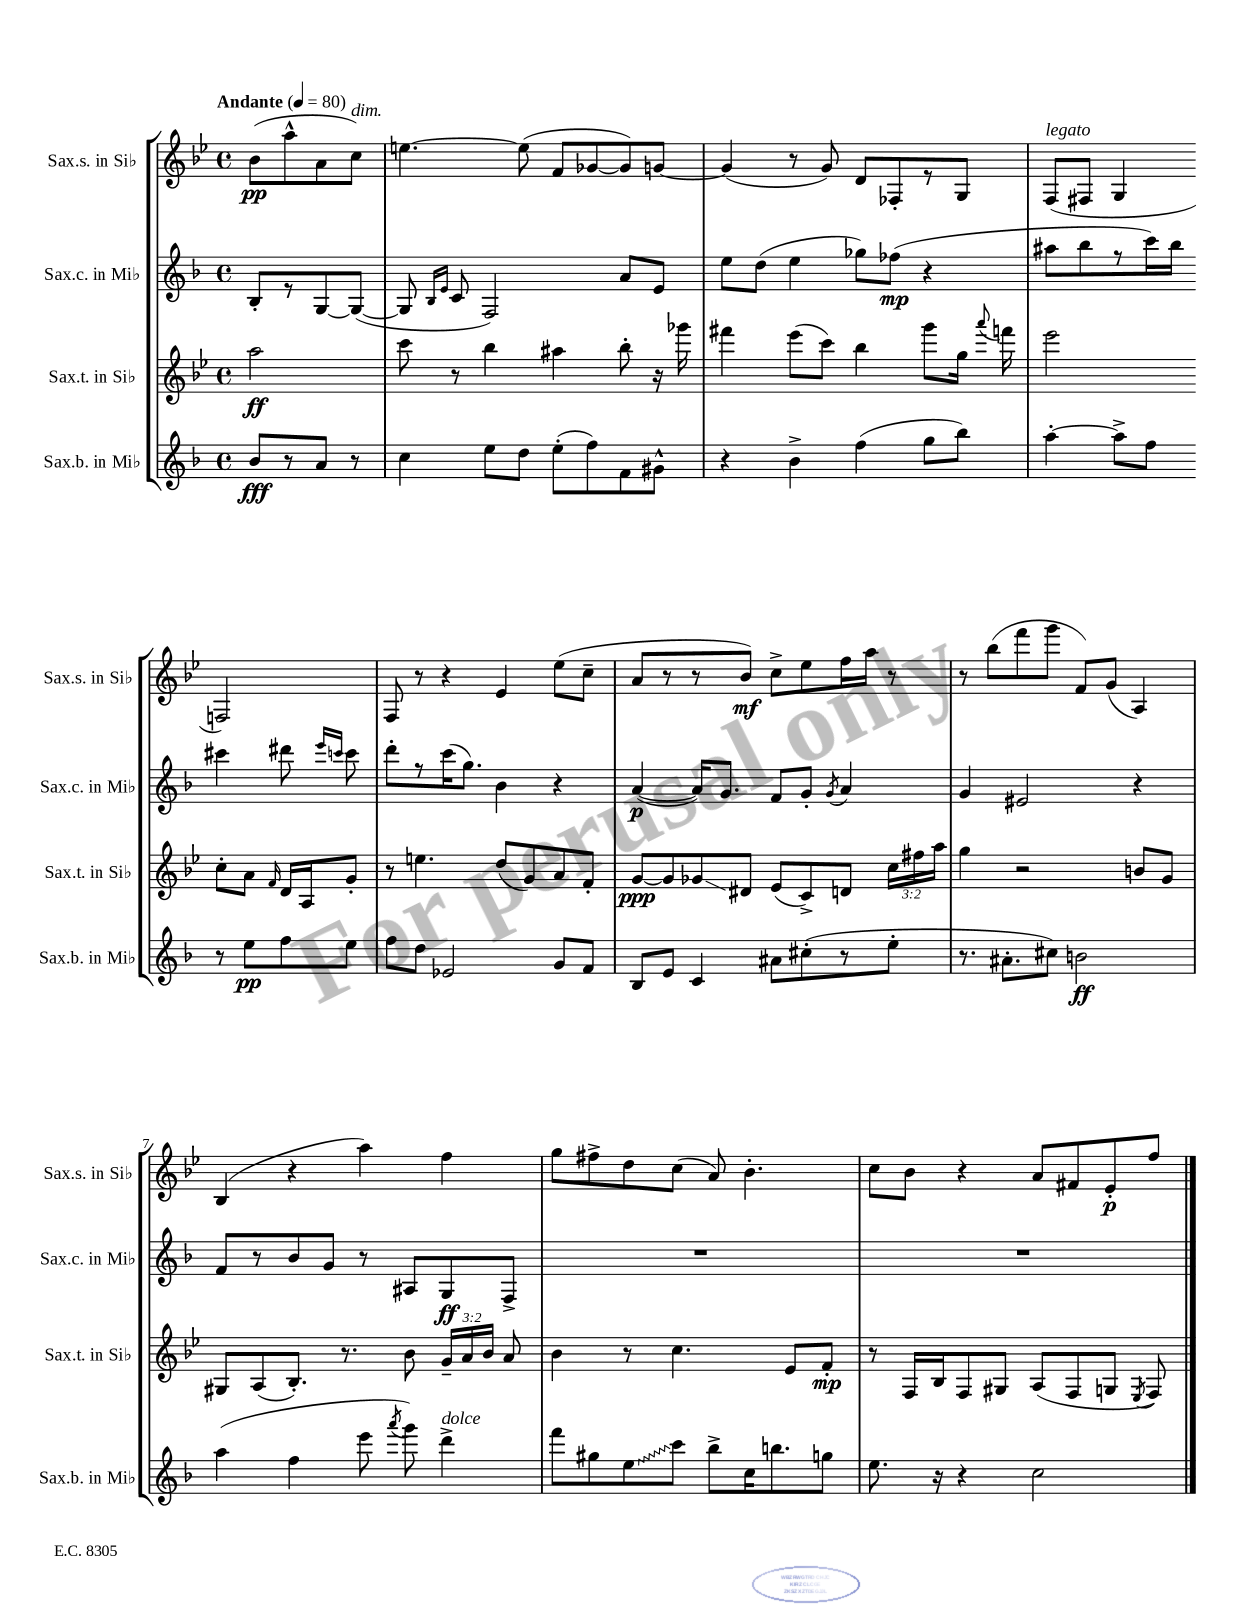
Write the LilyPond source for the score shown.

<<
\new StaffGroup <<
\new Staff = "s0" \with { instrumentName = "Sax.s. in Sib" shortInstrumentName = "Sax.s. in Sib" } {
    \clef treble \key bes \major \defaultTimeSignature \time 4/4 \partial 2 \tempo "Andante" 4 = 80
    \autoBeamOff bes'8[\pp( a''8-^ a'8 c''8]^\markup { \italic "dim." }) |
    e''4.~ e''8( f'8[ ges'8~ ges'8) g'8]~ |
    g'4( r8 g'8) d'8[ fes8-. r8 g8] |
    f8[^\markup { \italic "legato" }( fis8] g4 f2) |
    f8 r8 r4 ees'4 ees''8[( c''8]-- |
    a'8[ r8 r8 bes'8]\mf) c''8[-> ees''8 f''16 a''16] r8 |
    r8 bes''8[( f'''8 g'''8] f'8[) g'8]( a4) |
    bes4( r4 a''4) f''4 |
    g''8[ fis''8-> d''8 c''8]( a'8) bes'4.-. |
    c''8[ bes'8] r4 a'8[ fis'8 ees'8-.\p f''8] \bar "|." |
}
\new Staff = "s1" \with { instrumentName = "Sax.c. in Mib" shortInstrumentName = "Sax.c. in Mib" } {
    \clef treble \key f \major \defaultTimeSignature \time 4/4 \partial 2
    \autoBeamOff bes8[-. r8 g8~ g8]~( |
    g8 \grace { bes16[ e'16] } c'8 f2) a'8[ e'8] |
    e''8[ d''8]( e''4 ges''8[) fes''8]\mp( r4 |
    ais''8[ bes''8 r8 c'''16) bes''16] cis'''4 dis'''8 \grace { e'''16[ c'''16] } c'''8 |
    d'''8[-. r8 c'''16( g''8.]) bes'4 r4 |
    a'4~\p( a'16[) g'8.] f'8[ g'8]-. \acciaccatura { g'8 } a'4 |
    g'4 eis'2 r4 |
    f'8[ r8 bes'8 g'8] r8 ais8[ g8\ff f8]-> |
    R1 |
    R1 \bar "|." |
}
\new Staff = "s2" \with { instrumentName = "Sax.t. in Sib" shortInstrumentName = "Sax.t. in Sib" } {
    \clef treble \key bes \major \defaultTimeSignature \time 4/4 \override Staff.TupletNumber.text = #tuplet-number::calc-fraction-text \partial 2
    \autoBeamOff a''2\ff |
    c'''8 r8 bes''4 ais''4 bes''8-. r16 ges'''16 |
    fis'''4 ees'''8[( c'''8]) bes''4 g'''8[ g''16] \appoggiatura { a'''8 } f'''16 |
    ees'''2 c''8[-. a'8] \grace { f'16 } d'16[ a16 g'8]-. |
    r8 e''4. d''8[( g'8) a'8 f'8]-. |
    g'8[~\ppp g'8 ges'8\glissando dis'8] ees'8[( c'8->) d'8] \tuplet 3/2 { c''16[ fis''16 a''16] } |
    g''4 r2 b'8[ g'8] |
    gis8[ a8( bes8.]-.) r8. bes'8 \tuplet 3/2 { g'16[-- a'16 bes'16] } a'8 |
    bes'4 r8 c''4. ees'8[ f'8]-.\mp |
    r8 f16[ bes16 f8 gis8] a8[( f8 g8] \acciaccatura { ees8 } f8) \bar "|." |
}
\new Staff = "s3" \with { instrumentName = "Sax.b. in Mib" shortInstrumentName = "Sax.b. in Mib" } {
    \clef treble \key f \major \defaultTimeSignature \time 4/4 \partial 2
    \autoBeamOff bes'8[\fff r8 a'8] r8 |
    c''4 e''8[ d''8] e''8[-.( f''8) f'8 gis'8]-^ |
    r4 bes'4-> f''4( g''8[ bes''8]) |
    a''4~-. a''8[-> f''8] r8 e''8[\pp f''8 e''8] |
    f''8[ d''8] ees'2 g'8[ f'8] |
    bes8[ e'8] c'4 ais'8[ cis''8-.( r8 e''8]-. |
    r8. ais'8.[-. cis''8]) b'2\ff |
    a''4( f''4 e'''8 \acciaccatura { a'''8 } g'''8) d'''4->^\markup { \italic "dolce" } |
    f'''8[ gis''8 \once \override Glissando.style = #'zigzag e''8\glissando c'''8] bes''8[-> c''16 b''8. g''8] |
    e''8. r16 r4 c''2 \bar "|." |
}
>>
>>
